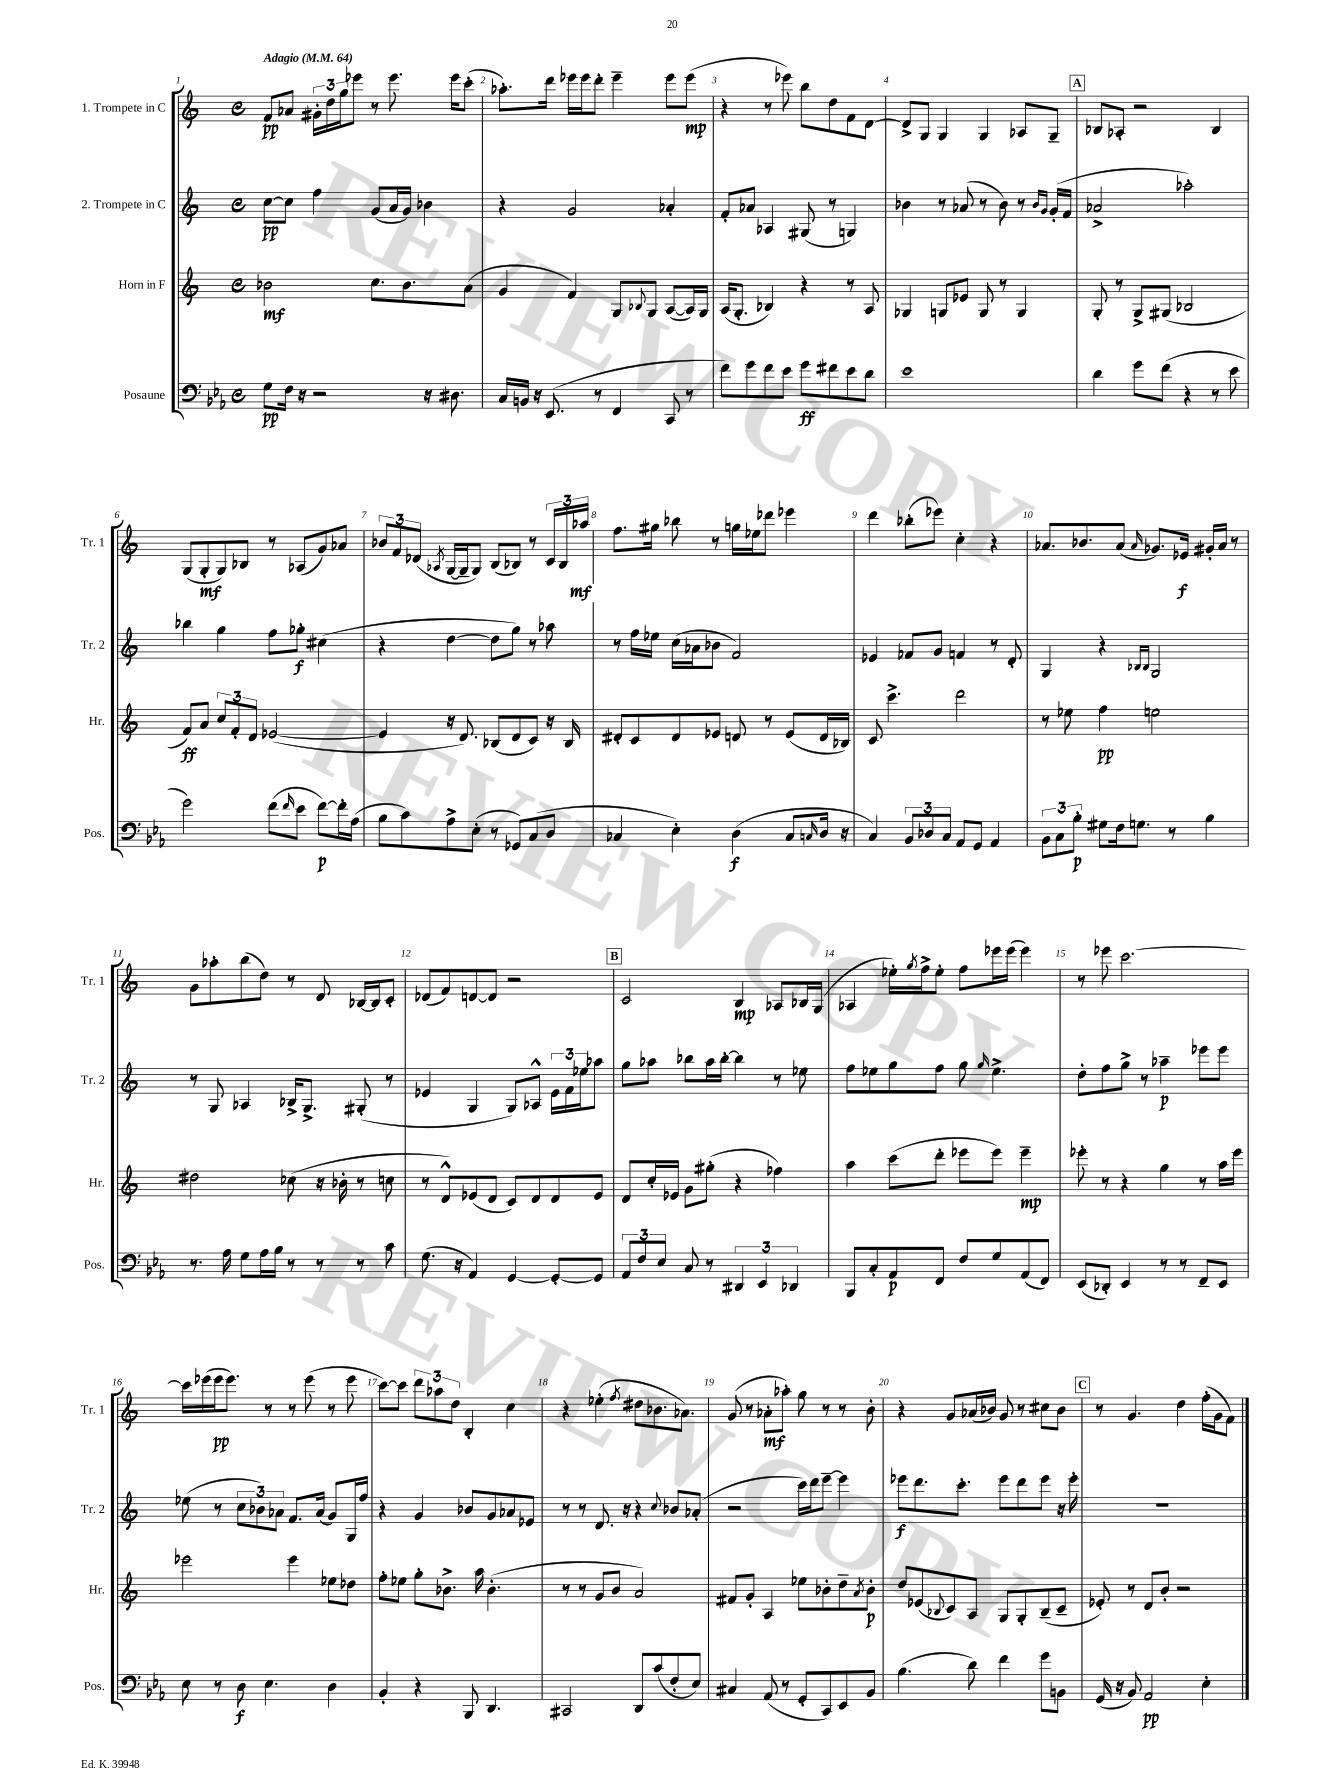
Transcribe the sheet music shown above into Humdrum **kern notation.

**kern	**kern	**kern	**kern
*staff4	*staff3	*staff2	*staff1
*clefF4	*clefG2	*clefG2	*clefG2
*k[b-e-a-]	*k[]	*k[]	*k[]
*M4/4	*M4/4	*M4/4	*M4/4
*met(c)	*met(c)	*met(c)	*met(c)
*MM64	*MM64	*MM64	*MM64
8G	2b-	[8cc	8f
16F	.	8cc]	8a-
16r	.	.	.
2r	.	4ff	24g#'
.	.	.	24dd
.	.	.	24gg
.	.	.	8eee-
.	8.cc	(8g	8r
.	.	16a	8.eee-
.	8.b-	16g)	.
16r	.	4b-	.
8.D#	.	.	16eee-
.	(8a	.	(8ccc'
=	=	=	=
16C	4g	4r	8.aa-')
16BB	.	.	.
16r	.	.	.
(8.EE-	.	.	16ddd
.	4f)	2g	16eee-
.	.	.	16eee-
8r	.	.	8ddd'
4FF	8G	.	4eee-~
.	8qqB-	.	.
.	8G	.	.
8CC	([8A	4a-'	8eee-
8r	16A])	.	(8eee-
.	16G	.	.
=	=	=	=
8f)	(16A	8f'	4r
.	8.G'	.	.
8g	.	8a-	.
8f	4B-)	4A-	8r
8e-	.	.	8eee-)
8g	4r	(8G#	8bb
8f#	.	8r	8dd
8e-	8r	4G)	8f
8d	8A	.	[8d
=	=	=	=
1e-	4G-	4b-	8d^]
.	.	.	8G
.	8G	8r	4G
.	8e-	(8a-	.
.	8G	8r	4G
.	8r	8b-)	.
.	4G	8r	8A-
.	.	16qqb-	.
.	.	16qqg	.
.	.	(16g'	8G~
.	.	16f	.
=	=	=	=
4d	8G'	2a-^	8B-
.	8r	.	8A-'
8g	8G^	.	2r
(8f	(8G#	.	.
4r	2B-	2aa-')	.
8r	.	.	4B-
8e-	.	.	.
=	=	=	=
2g)	8f)	4bb-	(8G
.	8a	.	8G'
.	12cc	4gg	8G)
.	12f'	.	.
.	.	.	8B-
.	12d	.	.
(8f	([2e-	8ff	8r
16qqf	.	.	.
8e-	.	8gg-'	(8A-
[8f)	.	(4cc#	8g)
16f']	.	.	8a-
(16A-	.	.	.
=	=	=	=
8B-	4e-]	4r	12b-
.	.	.	12f
8c)	.	.	.
.	.	.	(12d-
.	.	.	8qA-
8A-^	16r	[4dd	[16G
.	8.d)	.	16G~]
(8E-'	.	.	8G)
8r	(8B-	8dd]	(8B
8GG-)	8d	8gg)	8B-)
(8C	8c)	8r	8r
8D	16r	8aa-	24c
.	.	.	24B-
.	16B-	.	.
.	.	.	24aa-
=	=	=	=
4C-	8d#'	8r	8.ff
.	8c	16ff	.
.	.	16ee-	16gg#
4E-')	8d#	(16cc	8bb-
.	.	16a-	.
.	8e-	8b-	8r
(4D	8d	2f)	16gg
.	.	.	16ee-
.	8r	.	8ddd-
8C-	(8e-	.	4eee-
16qqC	.	.	.
16D	16d	.	.
16r	16B-)	.	.
=	=	=	=
4C)	8c	4e-	4ddd
.	4.ccc^	.	.
12BB-	.	8f-	(8bb-'
12D-	.	.	.
.	.	8g	8eee-)
12C	.	.	.
8AA-	2ddd	4f	4cc'
8GG	.	.	.
4AA-	.	8r	4r
.	.	8d'	.
=	=	=	=
12BB-	8r	4G	8.a-
12C	.	.	.
.	8ee-	.	.
12B-'	.	.	.
.	.	.	8.b-
8G#	4ff	4r	.
16F	.	.	(8a-
8.G	.	.	.
.	.	16qqB-	.
.	.	16qqB-	16qqa-
.	2ee	2G	8.g-)
8r	.	.	.
.	.	.	16e-
4B-	.	.	16g#'
.	.	.	16a-
.	.	.	8r
=	=	=	=
8.r	2dd#	8r	8g
.	.	8G	8aa-'
16A-	.	.	.
8G	.	4A-	(8bb
16A-	.	.	8dd)
16B-	.	.	.
8r	(8cc-	16B-^	8r
.	.	8.G^	.
8r	16r	.	8d
.	16b-'	.	.
8r	8r	(8G#'	[16B-
.	.	.	16B-]
8c	8cc	8r	8c'
=	=	=	=
(8.G	8r	4e-	(8d-
.	8d^^)	.	8f)
16r	.	.	.
4AA-)	(8e-	4G	[8d
.	8d	.	8d]
[4GG	8c)	8G)	2r
.	8d	8A-^^	.
8GG'_	8d	24e-	.
.	.	24f	.
.	.	24ee-	.
8GG]	8e-	8aa-	.
=	=	=	=
12AA-	8d	8gg	2c
12F	.	.	.
.	16cc'	8aa-	.
12E-	.	.	.
.	16e-	.	.
8C	8g	8bb-	.
8r	(8gg#'	16aa-	.
.	.	[16bb-'	.
6DD#	4r	4bb-]	4B
6EE-	.	.	.
.	4ff-)	8r	8A-
6DD-	.	.	.
.	.	8ee-	16B-
.	.	.	(16G
=	=	=	=
8BBB-	4aa	8ff	4A-
8C'	.	8ee-	.
8AA-	(8ccc	8gg	16ee-')
.	.	.	8qgg
.	.	.	16ff^
8FF	8ddd'	8ff	8ee-'
8F	8eee-	8gg	8ff
.	.	16qqgg	.
8G	8eee-)	4.ee-^	16eee-
.	.	.	(16eee-
(8AA-	4eee-~	.	4eee-)
8FF)	.	.	.
=	=	=	=
(8EE-	8eee-'	8dd'	8r
8DD-')	8r	8ff	8eee-
4EE-	4r	8gg^	[2.ccc
.	.	8r	.
8r	4gg	4aa-~	.
8r	.	.	.
8FF~	8r	8eee-	.
8EE-	16aa	8eee-	.
.	16eee-	.	.
=	=	=	=
8E-	2eee-	(8ee-	16ccc]
.	.	.	(16eee-
8r	.	8r	16eee-
.	.	.	8.eee-)
8D	.	12cc	.
.	.	12b-)	.
4.E-	.	.	8r
.	.	12a-	.
.	4eee-	8.f	8r
.	.	.	(8eee-
.	.	(16a-	.
4D	8ee-	8g)	8r
.	8dd-	16G	8eee-
.	.	16ff	.
=	=	=	=
4BB-'	8ff'	4r	[8ccc)
.	8ee-	.	8ccc]
4r	8gg'	4g	12ddd
.	.	.	12aa-
.	8.b-^	.	.
.	.	.	12dd
8BBB-	.	8b-	4B'
.	16aa	.	.
4.DD	(4.b-'	8g	.
.	.	8a-	4cc
.	.	8e-	.
=	=	=	=
2CC#	8r	8r	4r
.	8r	8r	.
.	8g	8.d	(4ee-'
.	8b	.	.
.	.	16r	.
.	.	.	8qff
8DD	2a)	4r	8dd#
(8c	.	.	8.b-
.	.	8qqcc	.
8F'	.	8b-	.
.	.	.	8.a-)
8E-)	.	(8a-'	.
=	=	=	=
4C#	8f#	2r	(8g
.	8g'	.	8r
(8AA-	4A	.	8a-'
8r	.	.	8aa-')
8GG'	8ee-	16ccc)	8gg
.	.	16ddd	.
8CC)	8b-'	[8eee~	8r
8EE-	8dd~	4eee]	8r
.	8qa	.	.
8BB-	8b-'	.	8b'
=	=	=	=
(4.B-	8dd	8eee-	4r
.	(8e-	8.ddd	.
.	8qqB-	.	.
.	8c)	.	8g
.	.	8.ccc'	.
8d)	8A	.	(16a-
.	.	.	16b-)
4f	8G	8eee-	8g
.	8G'	8ddd	8r
8g	(8B-~	8eee-	8cc#
8BB	8c~	16r	8b-
.	.	16eee-'	.
=	=	=	=
(16GG	8e-')	1r	8r
16r	.	.	.
8BB-)	8r	.	4.g
2AA-	8d	.	.
.	8b'	.	.
.	2r	.	4dd
4E-'	.	.	(16ff'
.	.	.	16g
.	.	.	8f)
==	==	==	==
*-	*-	*-	*-
